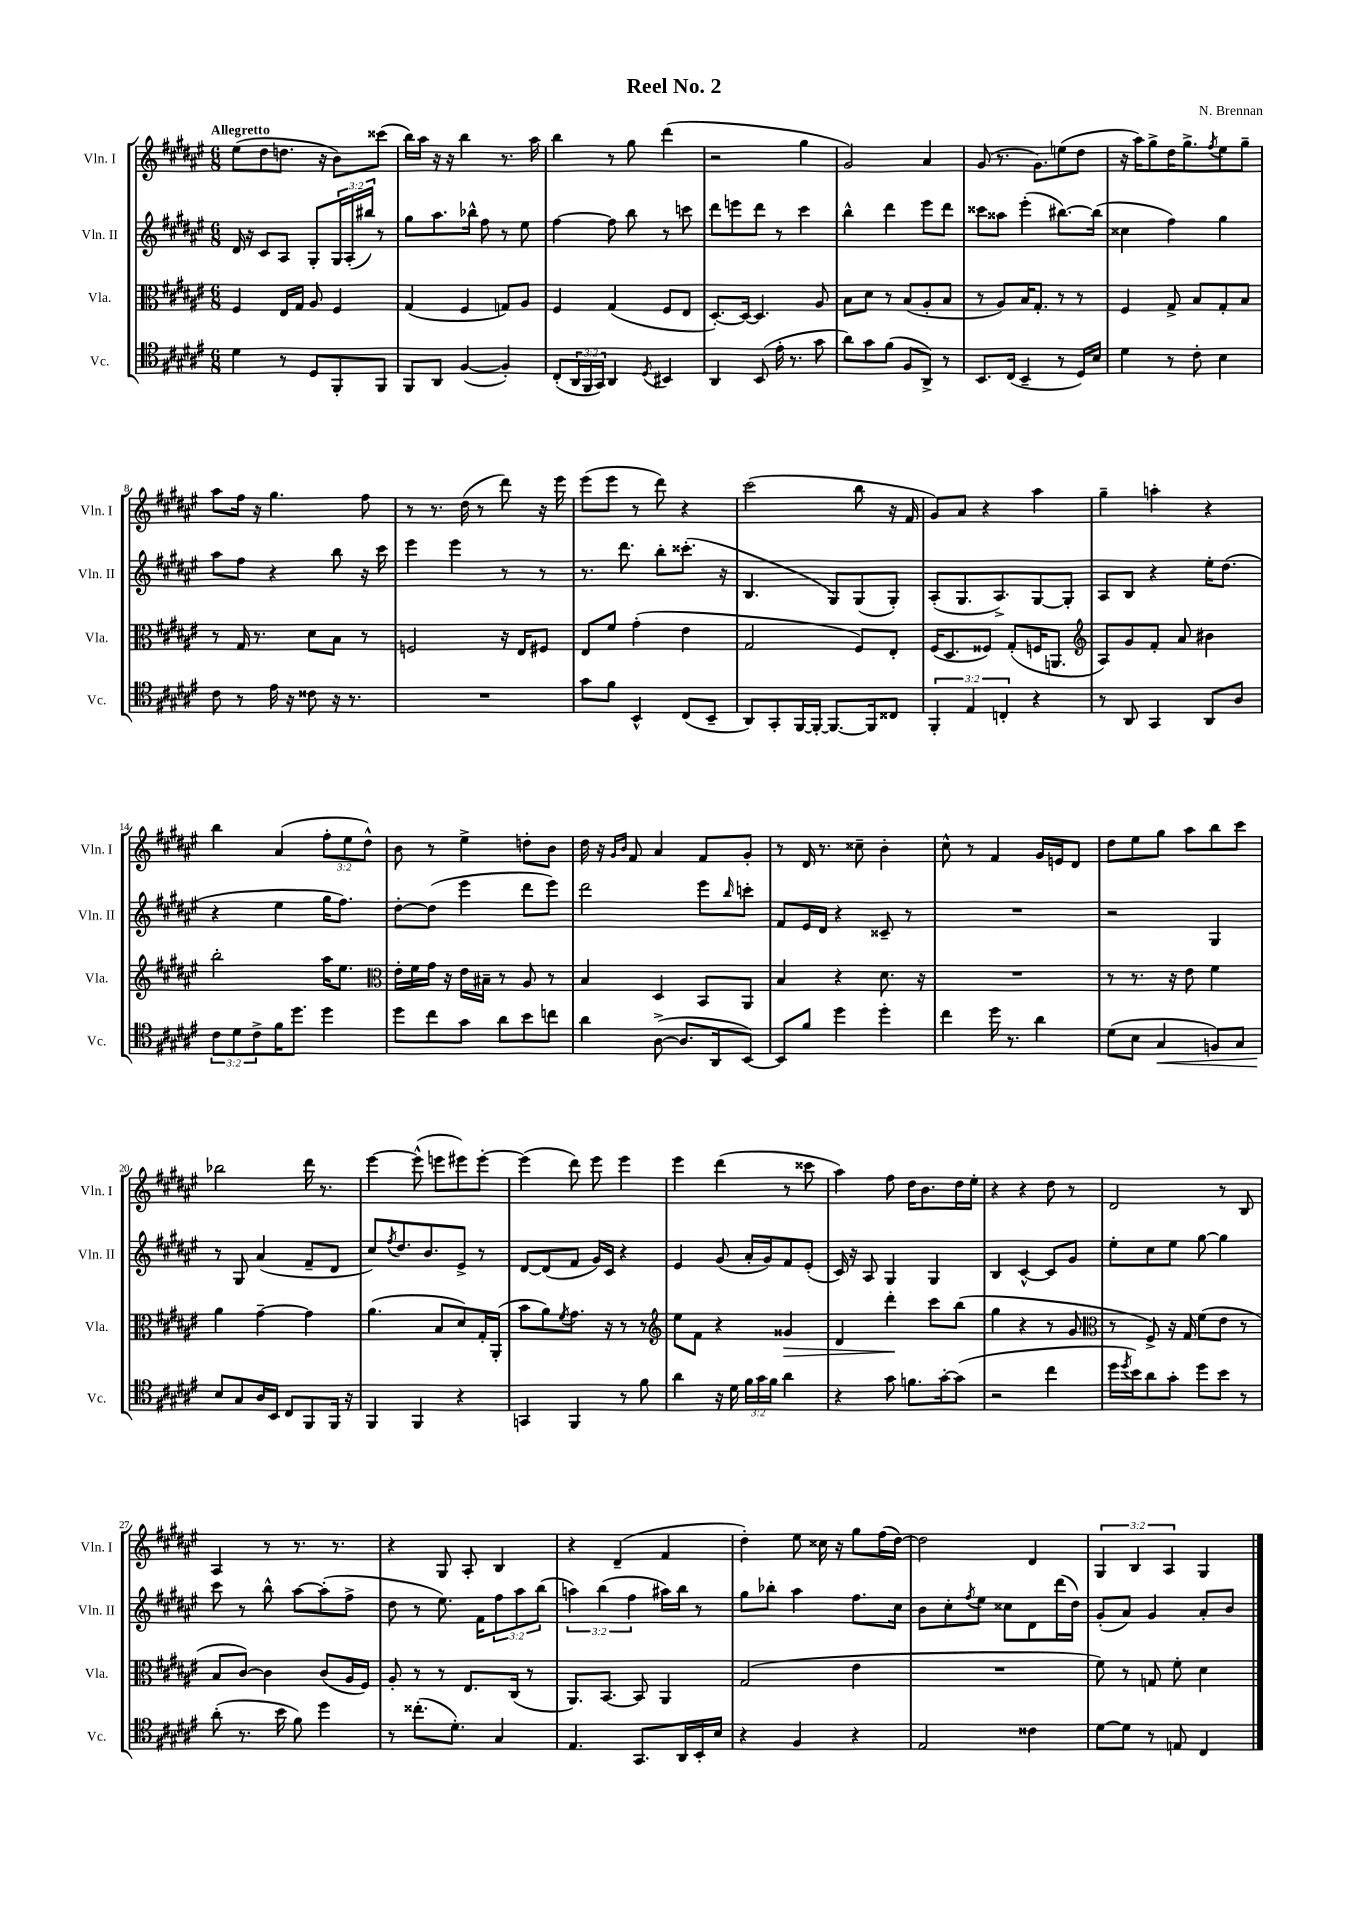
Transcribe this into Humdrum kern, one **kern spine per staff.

**kern	**kern	**kern	**kern
*staff4	*staff3	*staff2	*staff1
*clefC4	*clefC3	*clefG2	*clefG2
*k[f#c#g#d#a#e#]	*k[f#c#g#d#a#e#]	*k[f#c#g#d#a#e#]	*k[f#c#g#d#a#e#]
*M6/8	*M6/8	*M6/8	*M6/8
4d#\	4F#/	16d#/	(8ee#\L
.	.	16r	.
.	.	8c#/L	8dd#\
8r	16E#/LL	8A#/J	8.dd\J
.	16G#/JJ	.	.
8D#/L	8A#/	8G#'/L	.
.	.	.	16r
8FF#'/	4F#/	24G#/L	8b\L)
.	.	(24A#'/	.
.	.	24bb#/JJ)	.
8FF#/J	.	8r	(8ccc##\J
=	=	=	=
8FF#/L	(4G#/	8gg#\L	16bb\LL)
.	.	.	16aa#\JJ
8AA#/J	.	8.aa#\	16r
.	.	.	16r
([4F#/	4F#/	.	4bb\
.	.	16bb-^^\Jk	.
.	.	8ff#\	.
4F#'/])	8G/L)	8r	8.r
.	8A#/J	8ee#\	.
.	.	.	16aa#\
=	=	=	=
(8C#'/L	4F#/	[4ff#\	4bb\
24AA#/L	.	.	.
24FF#/	.	.	.
24GG#/JJ)	.	.	.
4AA#/	(4G#/	8ff#\]	8r
.	.	8bb\	8gg#\
8qD#/	.	.	.
4BB#/	8F#/L	8r	(4ddd#\
.	8E#/J	8ccc\	.
=	=	=	=
4AA#/	[8.D#'/L)	8ddd#\L	2r
.	.	8eee\	.
.	16D#/_Jk	.	.
(8BB/	4.D#/]	8ddd#\J	.
16e#'\	.	8r	.
8.r	.	.	.
.	.	4ccc#\	4gg#\
8g#\	8A#/	.	.
=	=	=	=
8a#\L)	8B\L	4bb^^\	2g#/)
8g#\	8d#\J	.	.
(8f#\J	8r	4ddd#\	.
8F#/L	(8B/L	.	.
8AA#^/J)	8A#'/	8eee#\L	4a#/
8r	8B/J	8ddd#\J	.
=	=	=	=
8.BB/L	8r	8ccc##\L	(8g#/
.	8A#/L)	8aa##\J	8.r
(16C#/Jk	.	.	.
4BB~/	16B/K	(4eee#'\	.
.	8.G#'/J	.	8.g#\L)
8r	8r	[8.bb#\L)	(8ee\
16D#/LL)	8r	.	8dd#\J
16B/JJ	.	(16bb#\]Jk	.
=	=	=	=
4d#\	4F#/	4cc##\	16r
.	.	.	16aa#\LK)
.	.	.	8gg#^\
8r	8G#^/	4ff#\)	16dd#\K
.	.	.	8.gg#^\
8c#'\	8B/L	.	.
.	.	.	8qff#/
4B\	8G#'/	4gg#\	8ee#\
.	8B/J	.	8gg#~\J
=	=	=	=
8c#\	8r	8aa#\L	8aa#\L
8r	16G#/	8ff#\J	16ff#\Jk
.	8.r	.	16r
16e#\	.	4r	4.gg#\
16r	.	.	.
8c##\	8d#\L	.	.
16r	8B\J	8bb\	.
8.r	.	.	.
.	8r	16r	8ff#\
.	.	16ccc#\	.
=	=	=	=
2.r	2F/	4eee#\	8r
.	.	.	8.r
.	.	4eee#\	.
.	.	.	(16dd#\
.	.	.	8r
.	16r	8r	8ddd#\)
.	16E#/LK	.	.
.	8F#/J	8r	16r
.	.	.	16eee#\
=	=	=	=
8g#\L	8E#/L	8.r	(8eee#\L
8f#\J	8f#/J	.	8eee#\J
.	.	8.ddd#\	.
4BB^^/	(4g#'\	.	8r
.	.	8bb'\L	8ddd#\)
(8C#/L	4e#\	(8.ccc##'\J	4r
8BB~/J	.	.	.
.	.	16r	.
=	=	=	=
8AA#/L)	2G#/	4.B/	(2ccc#\
8GG#'/	.	.	.
[16FF#/L	.	.	.
16FF#'/_JJ	.	.	.
8.FF#/_L	.	8G#/L)	.
.	8F#/L)	(8G#/	8bb\
16FF#/]k	.	.	.
8C##/J	8E#'/J	8G#'/J)	16r
.	.	.	16f#/
=	=	=	=
6FF#'/	(16F#/LK	(8A#'/L	8g#/L)
.	8.D#/	.	.
.	.	8.G#/	8a#/J
6E#/	.	.	.
.	8F##/J)	.	4r
.	.	8.A#^/)	.
6C'/	.	.	.
.	(8G#'/L	.	.
4r	16F/K	[8G#/	4aa#\
.	8.AA/J	.	.
.	.	8G#'/]J	.
=	=	=	=
*	*clefG2	*	*
8r	8A#/L)	8A#/L	4gg#~\
8AA#/	8g#/	8B/J	.
4GG#/	8f#'/J	4r	4aa'\
.	8a#/	.	.
8AA#/L	4b#\	16ee#'\LK	4r
.	.	(8.dd#\J	.
8A#/J	.	.	.
=	=	=	=
12c#\L	2bb'\	4r	4bb\
12d#\	.	.	.
12c#^\	.	.	.
16f#\K	.	4ee#\	(4a#/
8.dd#\J	.	.	.
4dd#\	16aa#\LK	16gg#\LK	12ff#'\L
.	8.ee#\J	8.ff#\J)	.
.	.	.	12ee#\
.	.	.	12dd#^^\J)
=	=	=	=
*	*clefC3	*	*
8dd#\L	16e#'\LL	[8dd#'\L	8b\
.	16f#\	.	.
8cc#\	16g#\JJ	(8dd#\]J	8r
.	16r	.	.
8g#\J	16e#\LL	4eee#\	4ee#^\
.	16B#~\JJ	.	.
8a#\L	8r	.	.
8b\	8A#/	8ddd#\L	8dd'\L
8cc\J	8r	8eee#\J)	8b\J
=	=	=	=
4a#\	4B/	2ddd#\	16dd#\
.	.	.	16r
.	.	.	16qqg#/LL
.	.	.	16qqb/JJ
.	.	.	8f#/
([8A#^\	4D#/	.	4a#/
8.A#/]L	.	.	.
.	8BB/L	8eee#\L	8f#/L
16AA#/k	.	.	.
.	.	16qqbb/	.
[8BB/J)	8AA#/J	8ccc'\J	8g#'/J
=	=	=	=
8BB/]L	4B/	8f#/L	8r
8f#/J	.	16e#/L	16d#/
.	.	16d#/JJ	8.r
4dd#\	4r	4r	.
.	.	.	8cc##~\
4dd#'\	8.d#\	8c##~/	4b'\
.	.	8r	.
.	16r	.	.
=	=	=	=
4cc#\	2.r	2.r	8cc#^^\
.	.	.	8r
16dd#\	.	.	4f#/
8.r	.	.	.
4a#\	.	.	16g#/LL
.	.	.	16e/J
.	.	.	8d#/J
=	=	=	=
(8d#\L	8r	2r	8dd#\L
8B\J	8.r	.	8ee#\
4G#/	.	.	8gg#\J
.	16r	.	.
.	8e#\	.	8aa#\L
8F/L)	4f#\	4G#/	8bb\
8G#/J	.	.	8ccc#\J
=	=	=	=
8B/L	4a#\	8r	2bb-\
8G#/	.	8G#/	.
16A#/L	[4g#~\	(4a#/	.
16BB/JJ	.	.	.
8C#/L	.	.	.
8FF#/	4g#\]	8f#~/L	16ddd#\
.	.	.	8.r
16FF#/Jk	.	8d#/J	.
16r	.	.	.
=	=	=	=
4FF#/	(4.a#\	8cc#/L)	[4eee#\
.	.	8qff#/	.
.	.	8.dd#/	.
4FF#/	.	.	(8eee#^^\]
.	.	8.b/	.
.	8B/L	.	8eee\L
4r	8d#/)	8e#^/J	8eee#\)
.	16G#'/L	8r	[8eee#'\J
.	(16AA#'/JJ	.	.
=	=	=	=
4GG/	8b\L	[8d#/L	(4eee#\]
.	8a#\)	(8d#/]	.
.	8qf#/	.	.
4FF#/	8.g#\J	8f#/J	8ddd#\)
.	.	16g#/LL)	8eee#\
.	16r	16c#/JJ	.
8r	8r	4r	4eee#\
8f#\	8r	.	.
=	=	=	=
*	*clefG2	*	*
4a#\	8ee#\L	4e#/	4eee#\
.	8f#\J	.	.
16r	4r	(8g#/	(4ddd#\
16d#\	.	.	.
24f#\LL	.	16a#'/LL	.
24g#\	.	.	.
.	.	16g#/J)	.
24f#\JJ	.	.	.
4a#\	4g##/	8f#/	8r
.	.	(8e#'/J	8ccc##\
=	=	=	=
4r	4d#/	16c#/)	4aa#\)
.	.	16r	.
.	.	8A#/	.
8g#\	4ddd#'\	4G#/	8ff#\
8.f\L	.	.	16dd#\LK
.	.	.	8.b\
.	8ccc#\L	4G#/	.
[16g#'\k	.	.	.
(8g#\]J	(8bb\J	.	16dd#\L
.	.	.	16ee#'\JJ
=	=	=	=
2r	4gg#\	4B/	4r
.	4r	[4c#^^/	4r
4cc#\	8r	8c#/]L	8dd#\
.	8g#/	8g#/J	8r
=	=	=	=
*	*clefC3	*	*
16dd#\LL	8r	8ee#'\L	2d#/
8qdd#/	.	.	.
16b\J)	.	.	.
8a#\	8F#^/)	8cc#\	.
8g#'\J	16r	8ee#\J	.
.	16G#/	.	.
8dd#\L	(8f#\L	[8gg#\	.
8b\J	8e#\J	4gg#\]	8r
8r	8r	.	8B/
=	=	=	=
(8a#'\	8B/L	8ccc#\	4A#/
8.r	[8c#/J)	8r	.
.	4c#\]	8bb^^\	8r
16b\	.	.	.
8f#\)	.	[8aa#\L	8.r
4dd#\	(8c#/L	(8aa#'\]	.
.	.	.	8.r
.	16A#/L	8ff#^\J	.
.	16F#/JJ)	.	.
=	=	=	=
8r	8A#'/	8dd#\	4r
(8.cc##'\L	8r	8r	.
.	8r	8.ee#\)	8G#/
8.d#'\J)	.	.	.
.	8.E#/L	.	8A#'/
.	.	16f#\LK	.
4G#/	.	12ff#\	4B/
.	(16C#/Jk	.	.
.	.	12aa#\	.
.	8r	.	.
.	.	(12bb\J	.
=	=	=	=
4.E#/	8.AA#/L)	6aa\)	4r
.	.	(6bb\	.
.	[8.BB/J	.	.
.	.	.	(4d#~/
.	.	6ff#\	.
8.GG#/L	8BB/]	.	.
.	4AA#/	16aa#\LL)	4f#/
16AA#/L	.	16bb\JJ	.
16BB'/	.	8r	.
16B/JJ	.	.	.
=	=	=	=
4r	(2G#/	8gg#\L	4dd#'\)
.	.	8bb-'\J	.
4F#/	.	4aa#\	8ee#\
.	.	.	16cc##\
.	.	.	16r
4r	4e#\	8.ff#\L	8gg#\L
.	.	.	(16ff#\L
.	.	16cc#\Jk	[16dd#\JJ)
=	=	=	=
2E#/	2.r	8b\L	2dd#\]
.	.	8cc#'\	.
.	.	8qff#/	.
.	.	8ee#\J	.
.	.	8cc##\L	.
4c##\	.	8d#\	4d#/
.	.	(16ddd#\L	.
.	.	16dd#\JJ)	.
=	=	=	=
[8d#\L	8f#\)	(8g#'/L	6G#/
8d#\]J	8r	8a#/J)	.
.	.	.	6B/
8r	8G/	4g#/	.
.	.	.	6A#/
8E/	8f#'\	.	.
4C#/	4d#\	8a#'/L	4G#/
.	.	8b/J	.
==	==	==	==
*-	*-	*-	*-
